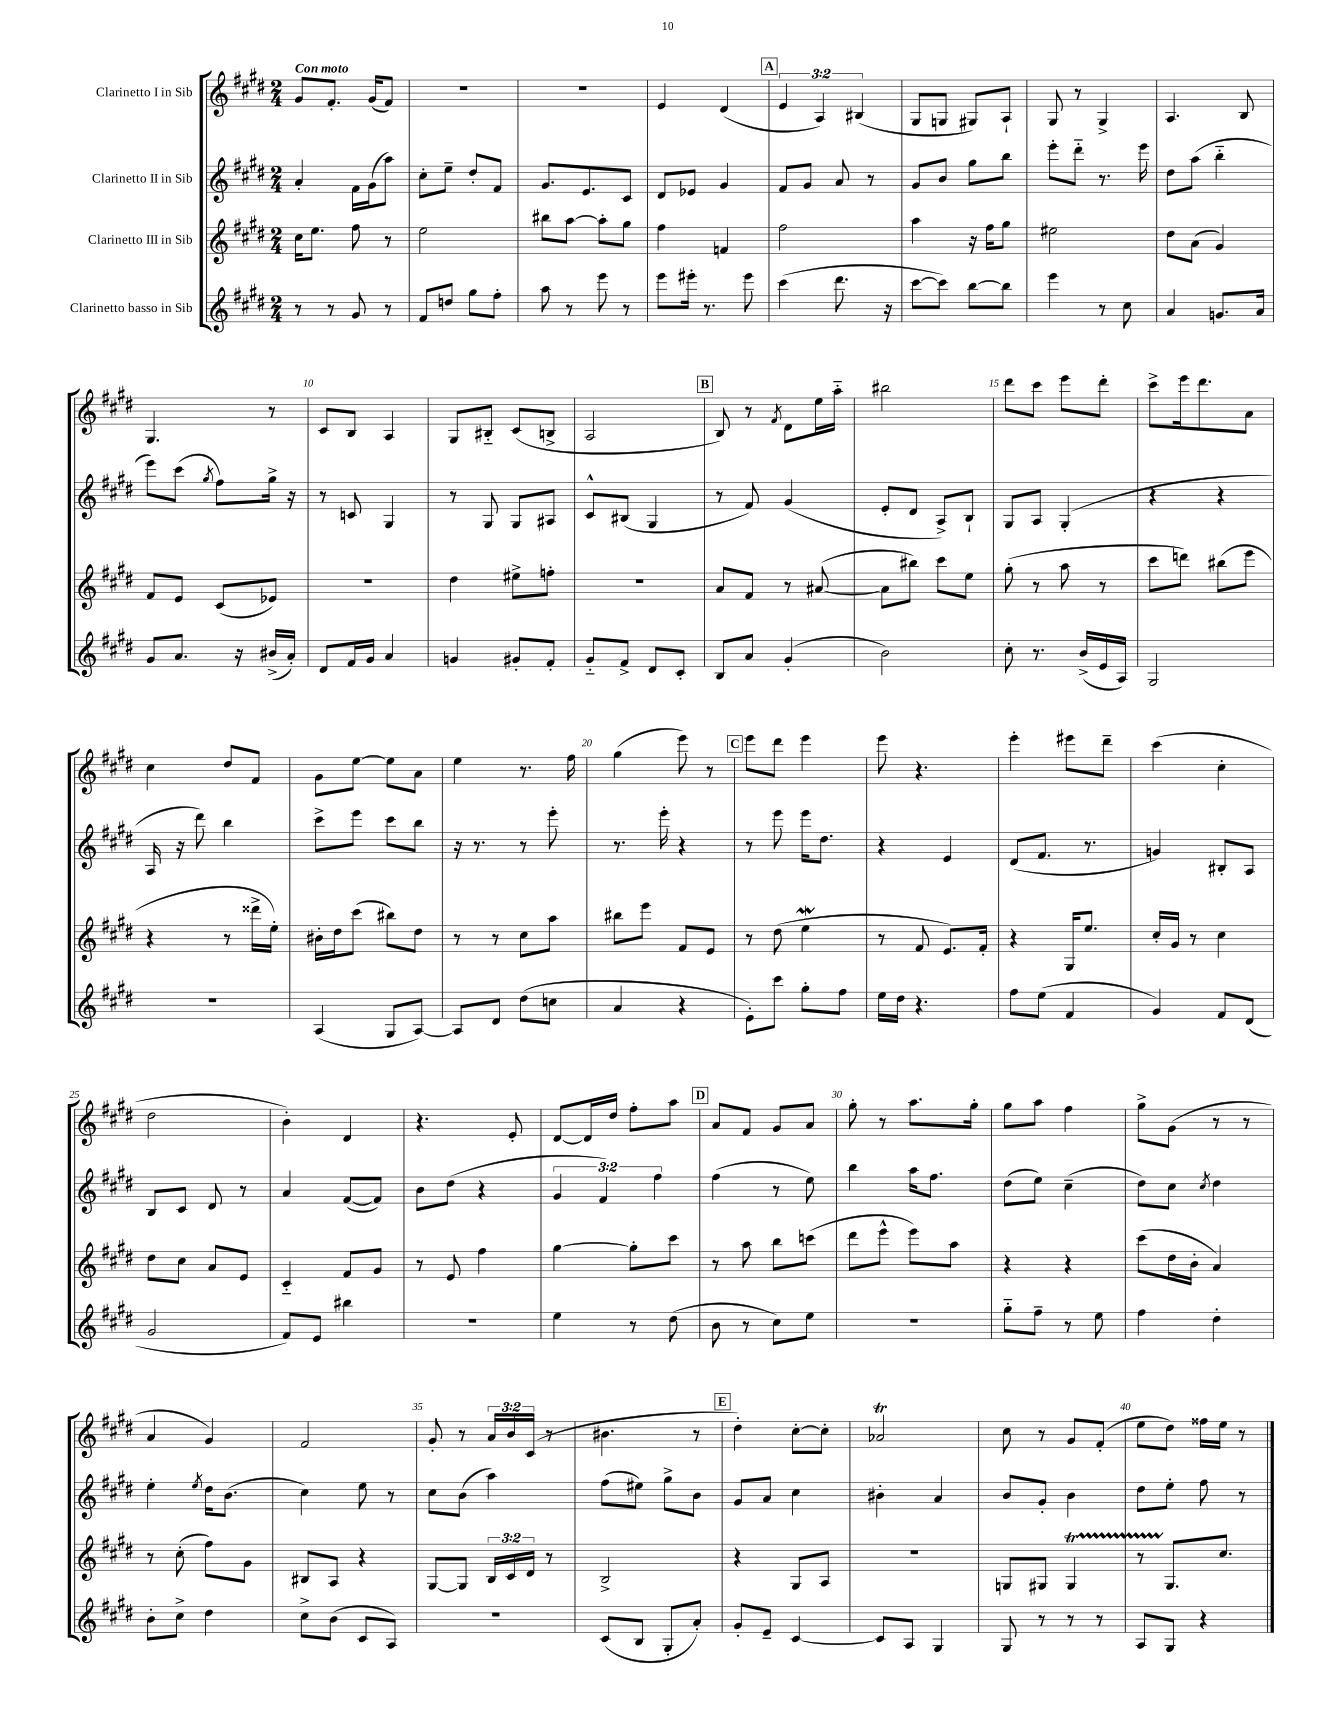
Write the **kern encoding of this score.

**kern	**kern	**kern	**kern
*staff4	*staff3	*staff2	*staff1
*clefG2	*clefG2	*clefG2	*clefG2
*k[f#c#g#d#]	*k[f#c#g#d#]	*k[f#c#g#d#]	*k[f#c#g#d#]
*M2/4	*M2/4	*M2/4	*M2/4
8r	16cc#	4a'	8g#
.	8.ee	.	.
8r	.	.	8.f#'
8g#	8ff#	16f#	.
.	.	(16g#	(16g#
8r	8r	8aa)	8f#)
=	=	=	=
8f#	2ee	8cc#'	2r
8dd	.	8ee~	.
8gg#	.	8dd#'	.
8ff#'	.	8f#	.
=	=	=	=
8aa	8bb#	8.g#	2r
8r	[8aa	.	.
.	.	8.e	.
8eee	8aa']	.	.
8r	8gg#	8c#	.
=	=	=	=
8eee	4ff#	8d#	4e
16eee#'	.	8e-	.
8.r	.	.	.
.	4f	4g#	(4d#
8eee#	.	.	.
=	=	=	=
(4ccc#	2ff#	8f#	6e
.	.	8g#	.
.	.	.	6A)
8.ddd#	.	8a	.
.	.	.	(6B#
.	.	8r	.
16r	.	.	.
=	=	=	=
[8ccc#	4aa	8g#	8G#
8ccc#])	.	8b	8G
[8bb	16r	8gg#	8G#)
.	16ff#	.	.
8bb]	8gg#	8bb	8A`
=	=	=	=
4eee	2ee#	8eee'	8G#
.	.	8ddd#'~	8r
8r	.	8.r	4G#^
8cc#	.	.	.
.	.	16eee	.
=	=	=	=
4a	8dd#	8dd#	4.A
.	(8a	(8aa	.
8.g	4g#)	4bb'~	.
.	.	.	8B
16a	.	.	.
=	=	=	=
8g#	8f#	8eee)	4.G#
8.a	8e	(8ccc#	.
.	.	8qgg#	.
.	(8c#	8ff#)	.
16r	.	.	.
(16b#^	8e-)	16gg#^	8r
16a')	.	16r	.
=	=	=	=
8d#	2r	8r	8c#
16f#	.	8c	8B
16g#	.	.	.
4a	.	4G#	4A
=	=	=	=
4g	4dd#	8r	8G#
.	.	8G#	8B#'~
8g#'	8ee#^	8G#	(8c#
8f#'	8ff'	8A#	8B^
=	=	=	=
8g#'~	2r	8c#^^	2A
8f#^	.	(8B#	.
8d#	.	4G#	.
8c#'	.	.	.
=	=	=	=
8B	8a	8r	8B)
8a	8f#	8f#)	8r
.	.	.	8qf#
(4g#'	8r	(4g#	8d#
.	([8a#	.	16ee
.	.	.	16aa'~
=	=	=	=
2b)	8a#]	8e'	2bb#
.	8bb#)	8d#	.
.	8ccc#	8A^)	.
.	8ee	8B`	.
=	=	=	=
8cc#'	(8gg#'	8G#	8ddd#
8.r	8r	8A	8ccc#
.	8aa	(4G#'	8eee
(16b^	.	.	.
16e	8r	.	8ddd#'
16A)	.	.	.
=	=	=	=
2G#	8ccc#	4r	8ccc#^
.	8ddd)	.	16eee
.	.	.	8.ddd#
.	(8bb#	4r	.
.	8eee	.	8a
=	=	=	=
2r	4r	16A	4cc#
.	.	16r	.
.	.	8ddd#)	.
.	8r	4bb	8dd#
.	16ddd##^	.	8f#
.	16ee')	.	.
=	=	=	=
(4A	16b#'	8ccc#^	8g#
.	16dd#	.	.
.	(8ccc#	8eee	[8ee
8G#	8bb#)	8ccc#	8ee]
[8A)	8dd#	8bb	8a
=	=	=	=
8A]	8r	16r	4ee
.	.	8.r	.
8d#	8r	.	.
(8dd#	8cc#	8r	8.r
8cc	8aa	8eee'	.
.	.	.	16ff#
=	=	=	=
4a	8bb#	8.r	(4gg#
.	8eee	.	.
.	.	16eee'	.
4r	8f#	4r	8eee)
.	8e	.	8r
=	=	=	=
8e')	8r	8r	8eee
8ccc#	(8dd#	8eee	8ddd#
8gg#'	4ee	16eee	4eee
.	.	8.dd#	.
8ff#	.	.	.
=	=	=	=
16ee	8r	4r	8eee
16dd#	.	.	.
4.r	8f#	.	4.r
.	8.e)	4e	.
.	16f#'	.	.
=	=	=	=
8ff#	4r	(8d#	4eee'
(8ee	.	8.f#	.
4f#	16G#	.	8eee#
.	8.ee	8.r	.
.	.	.	8ddd#~
=	=	=	=
4g#)	16cc#'	4g)	(4ccc#
.	16g#	.	.
.	8r	.	.
8f#	4cc#	8B#'	4cc#'
(8d#	.	8A	.
=	=	=	=
2g#	8dd#	8B	2dd#
.	8cc#	8c#	.
.	8a	8d#	.
.	8e	8r	.
=	=	=	=
8f#)	4c#'~	4a	4b')
8e	.	.	.
4bb#	8f#	([8f#	4d#
.	8g#	8f#])	.
=	=	=	=
2r	8r	8b	4.r
.	8e	(8dd#	.
.	4ff#	4r	.
.	.	.	8e'
=	=	=	=
4ee	[4gg#	6g#	[8d#
.	.	.	16d#]
.	.	6f#)	.
.	.	.	16dd#
8r	8gg#']	.	8ff#'
.	.	6ff#	.
(8dd#	8ccc#	.	8aa
=	=	=	=
8b	8r	(4ff#	8a
8r	8aa	.	8f#
8cc#)	8bb	8r	8g#
8ee	(8ccc	8ee)	8a
=	=	=	=
2r	8ddd#	4bb	8gg#'
.	8eee^^	.	8r
.	8eee)	16aa	8.aa
.	.	8.ff#	.
.	8aa	.	.
.	.	.	16gg#'
=	=	=	=
8gg#'~	4r	(8dd#	8gg#
8ff#~	.	8ee)	8aa
8r	4r	(4cc#~	4ff#
8ee	.	.	.
=	=	=	=
4ff#	(8ccc#	8dd#)	8gg#^
.	16dd#	8cc#	(8g#
.	16b'	.	.
.	.	8qcc#	.
4dd#'	4a)	4dd#	8r
.	.	.	8r
=	=	=	=
8b'	8r	4ee'	4a
8cc#^	(8cc#'	.	.
.	.	8qee	.
4dd#	8ff#)	16dd#	4g#)
.	.	(8.b	.
.	8g#	.	.
=	=	=	=
8cc#^	8B#	4cc#)	2f#
(8b	8A	.	.
8c#	4r	8ee	.
8A)	.	8r	.
=	=	=	=
2r	[8G#	8cc#	8g#'
.	8G#]	(8b	8r
.	24B	4aa)	24a
.	24c#	.	24b
.	24d#	.	(24c#
.	8r	.	8r
=	=	=	=
(8c#	2B^	(8ff#	4.b#
8B	.	8ee#)	.
8G#'	.	8gg#^	.
8a')	.	8b	8r
=	=	=	=
8g#'	4r	8g#	4dd#')
8e~	.	8a	.
[4c#	8G#	4cc#	[8cc#'
.	8A	.	8cc#']
=	=	=	=
8c#]	2r	4b#'	2a-
8A	.	.	.
4G#	.	4a	.
=	=	=	=
8G#	8G	8b	8cc#
8r	8G#	8g#'	8r
8r	4G#	4b	8g#
8r	.	.	(8f#'
=	=	=	=
8A	8r	8dd#	8ee
8G#	8.G#	8ee'	8dd#)
4r	.	8ff#	16ff##
.	8.cc#	.	16ee
.	.	8r	8r
==	==	==	==
*-	*-	*-	*-
